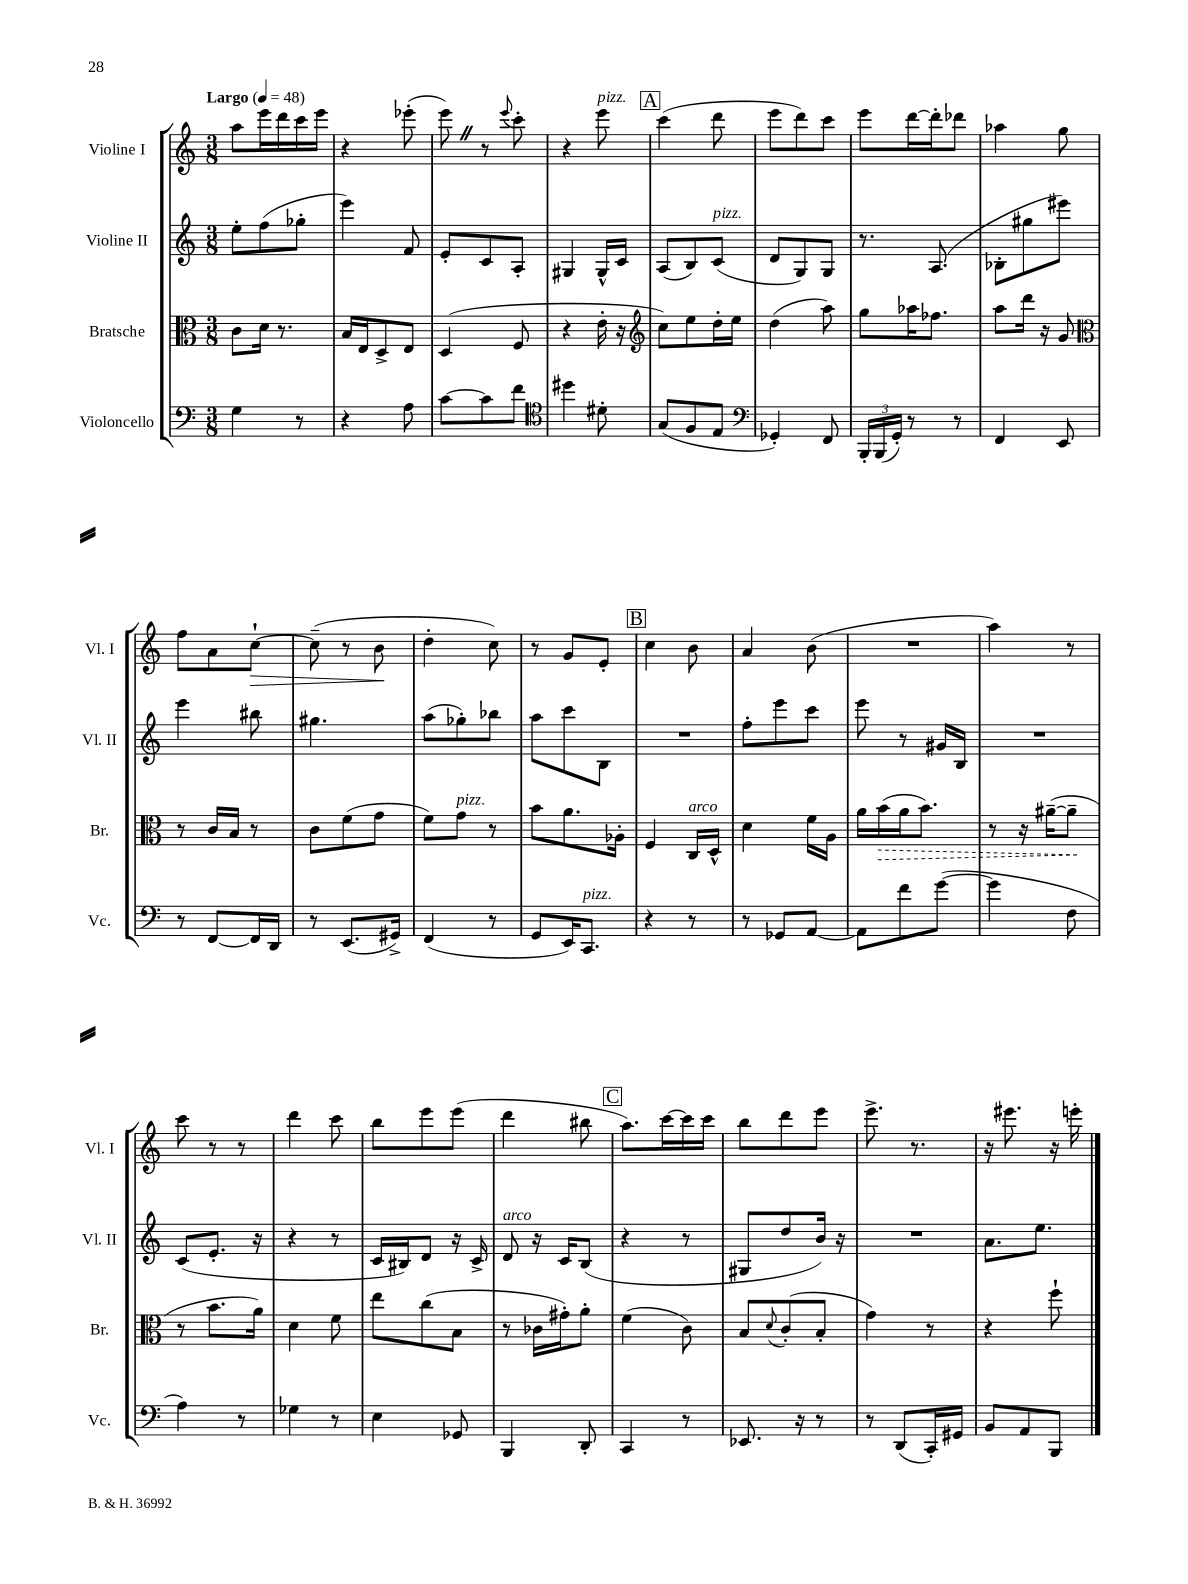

**kern	**kern	**dynam	**kern	**kern	**dynam
*part4	*part3	*part3	*part2	*part1	*part1
*staff4	*staff3	*staff3	*staff2	*staff1	*staff1
*I"Violoncello	*I"Bratsche	*	*I"Violine II	*I"Violine I	*
*I'Vc.	*I'Br.	*	*I'Vl. II	*I'Vl. I	*
*clefF4	*clefC3	*	*clefG2	*clefG2	*
*k[]	*k[]	*	*k[]	*k[]	*
*M3/8	*M3/8	*	*M3/8	*M3/8	*
*MM48	*MM48	*	*MM48	*MM48	*
=1	=1	=1	=1	=1	=1
!	!	!	!	!LO:TX:a:B:t=Largo	!
4G\	8c\L	.	8ee'\L	8aa\L	.
.	16d\Jk	.	(8ff\	16eee\L	.
.	8.r	.	.	16ddd\	.
8r	.	.	8gg-X'\J	16ccc\	.
.	.	.	.	16eee\JJ	.
=2	=2	=2	=2	=2	=2
4r	16B/LL	.	4eee\)	4r	.
.	16E/J	.	.	.	.
.	8D^/	.	.	.	.
8A\	8E/J	.	8f/	(8eee-X'\	.
=3	=3	=3	=3	=3	=3
[8c\L	(4D/	.	8e'/L	8eeeZ\)	.
8c\]	.	.	8c/	8r	.
.	.	.	.	8qqeee/	.
8f\J	8F/	.	8A'/J	8ccc'\	.
=4	=4	=4	=4	=4	=4
*clefC4	*	*	*	*	*
4dd#X\	4r	.	4G#X/	4r	.
!	!	!	!	!LO:TX:a:i:t=pizz.	!
8d#X'\	16e'\	.	16G#^^/LL	8eee\	.
.	16r	.	16c/JJ	.	.
!!LO:REH:place=s1:t=A
=5	=5	=5	=5	=5	=5
*	*clefG2	*	*	*	*
(8G/L	8cc\L)	.	(8A/L	(4ccc\	.
8F/	8ee\	.	8B/)	.	.
!	!	!	!LO:TX:a:i:t=pizz.	!	!
8E/J	16dd'\L	.	(8c/J	8ddd\	.
.	16ee\JJ	.	.	.	.
=6	=6	=6	=6	=6	=6
*clefF4	*	*	*	*	*
4GG-X'/)	(4dd\	.	8d/L	8eee\L	.
.	.	.	8G/)	8ddd\)	.
8FF/	8aa\)	.	8G/J	8ccc\J	.
=7	=7	=7	=7	=7	=7
24BBB'/LL	8gg\L	.	8.r	8eee\L	.
(24BBB/	.	.	.	.	.
24GG'/JJ)	.	.	.	.	.
8r	16aa-X\K	.	.	[16ddd\L	.
.	8.ff-X\J	.	(8.A/	16ddd'\J]	.
8r	.	.	.	8ddd-X\J	.
=8	=8	=8	=8	=8	=8
4FF/	8aa\L	.	8B-X'\L	4aa-X\	.
.	16ddd\Jk	.	8gg#X\	.	.
.	16r	.	.	.	.
8EE/	8g/	.	8eee#X\J)	8gg\	.
!!LO:LB:g=z
=9	=9	=9	=9	=9	=9
*	*clefC3	*	*	*	*
8r	8r	.	4eee\	8ff\L	.
[8FF/L	16c/LL	.	.	8a\	.
.	16B/JJ	.	.	.	.
!	!	!	!	!	!LO:HP:b
16FF/L]	8r	.	8bb#X\	[8cc`\J	>
16DD/JJ	.	.	.	.	.
=10	=10	=10	=10	=10	=10
8r	8c\L	.	4.gg#X\	(8cc~\]	.
(8.EE/L	(8f\	.	.	8r	.
.	8g\J	.	.	8b\	.
16GG#X^/Jk)	.	.	.	.	.
.	.	.	.	.	]
=11	=11	=11	=11	=11	=11
(4FF/	8f\L)	.	(8aa\L	4dd'\	.
!	!LO:TX:a:i:t=pizz.	!	!	!	!
.	8g\J	.	8gg-X'\)	.	.
8r	8r	.	8bb-X\J	8cc\)	.
=12	=12	=12	=12	=12	=12
8GG/L	8b\L	.	8aa\L	8r	.
16EE/K)	8.a\	.	8ccc\	8g/L	.
!LO:TX:a:i:t=pizz.	!	!	!	!	!
8.CC/J	.	.	.	.	.
.	.	.	8B\J	8e'/J	.
.	16A-X'\Jk	.	.	.	.
!!LO:REH:place=s1:t=B
=13	=13	=13	=13	=13	=13
4r	4F/	.	4.r	4cc\	.
!	!LO:TX:a:i:t=arco	!	!	!	!
8r	16C/LL	.	.	8b\	.
.	16D^^/JJ	.	.	.	.
=14	=14	=14	=14	=14	=14
8r	4d\	.	8ff'\L	4a/	.
8GG-X/L	.	.	8eee\	.	.
[8AA/J	16f\LL	.	8ccc\J	(8b\	.
.	16A\JJ	.	.	.	.
=15	=15	=15	=15	=15	=15
8AA\L]	16a\LL	.	8eee\	4.r	.
!	!	!LO:HP:b	!	!	!
.	(16b\	>	.	.	.
8f\	16a\J	.	8r	.	.
.	8.b\J)	.	.	.	.
([8g\J	.	.	16g#X/LL	.	.
.	.	.	16B/JJ	.	.
=16	=16	=16	=16	=16	=16
4g\]	8r	.	4.r	4aa\)	.
.	16r	.	.	.	.
.	([16a#X~\KL	.	.	.	.
8F\	8a#~\J]	.	.	8r	.
.	.	]	.	.	.
!!LO:LB:g=z
=17	=17	=17	=17	=17	=17
4A\)	8r	.	(8c/L	8ccc\	.
.	8.b\L	.	8.e'/J	8r	.
8r	.	.	.	8r	.
.	16a\Jk)	.	16r	.	.
=18	=18	=18	=18	=18	=18
4G-X\	4d\	.	4r	4ddd\	.
8r	8f\	.	8r	8ccc\	.
=19	=19	=19	=19	=19	=19
4E\	8ee\L	.	16c/LL	8bb\L	.
.	.	.	16B#X/J)	.	.
.	(8cc\	.	8d/J	8eee\	.
8GG-X/	8B\J	.	16r	(8eee\J	.
.	.	.	16c^/	.	.
=20	=20	=20	=20	=20	=20
!	!	!	!LO:TX:a:i:t=arco	!	!
4BBB/	8r	.	8d/	4ddd\	.
.	16c-X\LL	.	16r	.	.
.	16g#X'\J)	.	16c/KL	.	.
8DD'/	8a'\J	.	(8B/J	8bb#X\	.
!!LO:REH:place=s1:t=C
=21	=21	=21	=21	=21	=21
4CC/	(4f\	.	4r	8.aa\L)	.
.	.	.	.	[16ccc\L	.
8r	8c\)	.	8r	16ccc\]	.
.	.	.	.	16ccc\JJ	.
=22	=22	=22	=22	=22	=22
8.EE-X/	8B/L	.	8G#X/L	8bb\L	.
.	8qqd/	.	.	.	.
.	(8c'/	.	8dd/	8ddd\	.
16r	.	.	.	.	.
8r	8B'/J	.	16b/Jk)	8eee\J	.
.	.	.	16r	.	.
=23	=23	=23	=23	=23	=23
8r	4g\)	.	4.r	8.eee^\	.
(8DD/L	.	.	.	.	.
.	.	.	.	8.r	.
16CC'/L)	8r	.	.	.	.
16GG#X/JJ	.	.	.	.	.
=24	=24	=24	=24	=24	=24
8BB/L	4r	.	8.a\L	16r	.
.	.	.	.	8.eee#X\	.
8AA/	.	.	.	.	.
.	.	.	8.ee\J	.	.
8BBB/J	8ff`\	.	.	16r	.
.	.	.	.	16eeen'\	.
==	==	==	==	==	==
*-	*-	*-	*-	*-	*-
